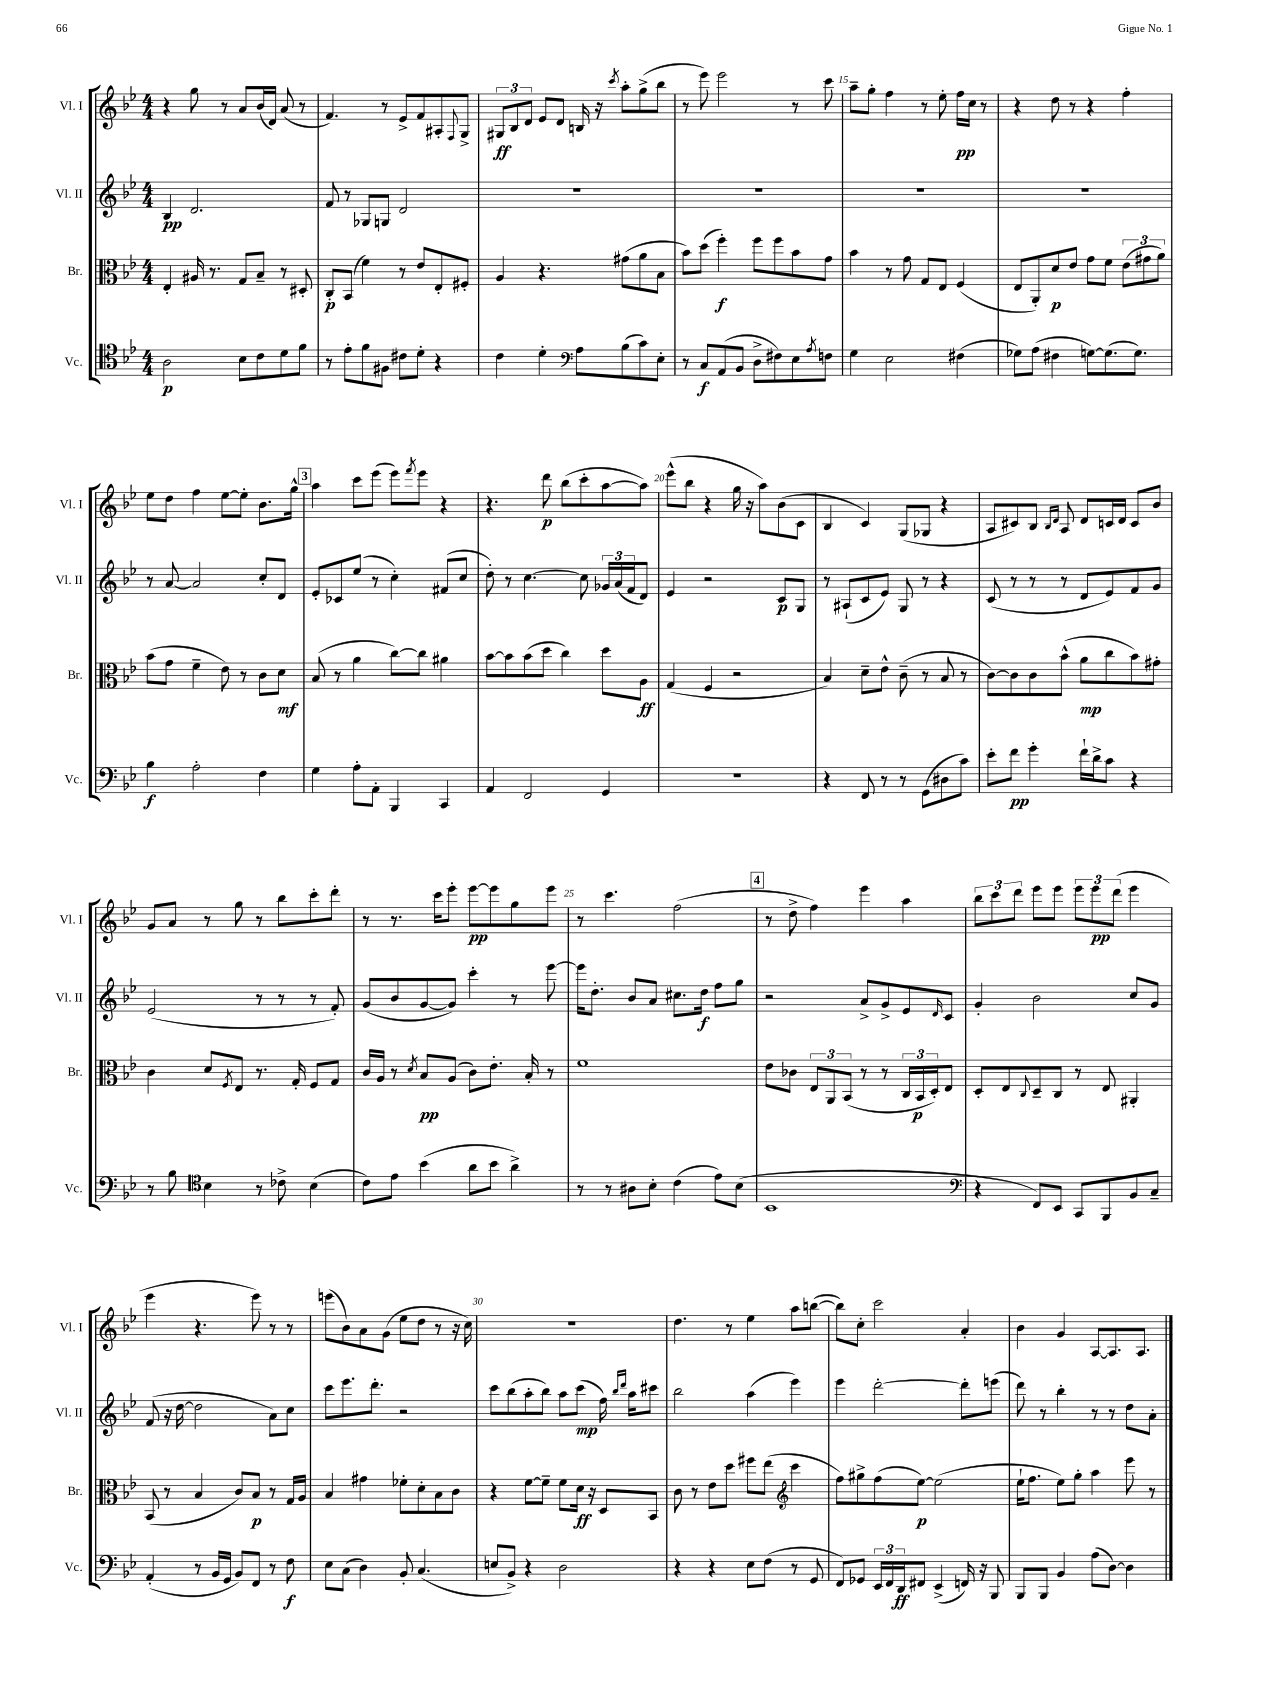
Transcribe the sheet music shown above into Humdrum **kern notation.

**kern	**kern	**kern	**kern
*staff4	*staff3	*staff2	*staff1
*clefC4	*clefC3	*clefG2	*clefG2
*k[b-e-]	*k[b-e-]	*k[b-e-]	*k[b-e-]
*M4/4	*M4/4	*M4/4	*M4/4
2A	4E-'	4B-	4r
.	16A#	2.d	8gg
.	8.r	.	.
.	.	.	8r
8B-	8G	.	8a
8c	8B-~	.	(16b-
.	.	.	16d)
8d	8r	.	(8a
8f	8D#'	.	8r
=	=	=	=
8r	8C'	8f	4.f)
8e-'	(8BB-	8r	.
8f	4f)	8G-	.
8F#	.	8G	8r
8c#	8r	2d	8e-^
8d'	8e-	.	8f
4r	8E-'	.	8A#'
.	.	.	8qqF
.	8F#'	.	8G^
=	=	=	=
4c	4A	1r	12G#
.	.	.	12B-
.	.	.	12d
4d'	4.r	.	8e-
.	.	.	8d
*clefF4	*	*	*
8A	.	.	16B
.	.	.	16r
.	.	.	8qccc
(8B-	(8g#	.	8aa'
8c)	8a	.	(8gg^
8E-'	8B-	.	8bb-
=	=	=	=
8r	8b-)	1r	8r
8C	(8dd	.	8eee-)
(8AA	4ff')	.	2eee-
8BB-	.	.	.
8D^	8ff	.	.
8F#)	8ff	.	.
8E-	8b-	.	8r
8qA	.	.	.
8F	8g	.	8ccc
=	=	=	=
4G	4b-	1r	8aa~
.	.	.	8gg'
2E-	8r	.	4ff
.	8g	.	.
.	8G	.	8r
.	8E-	.	8ee-'
(4F#	(4F	.	16ff
.	.	.	16cc
.	.	.	8r
=	=	=	=
8G-)	8E-	1r	4r
(8A	8AA')	.	.
4F#	8d	.	8dd
.	8e-	.	8r
[8G)	8g	.	4r
(8.G]	8f	.	.
.	(12e-	.	4ff'
8.G)	.	.	.
.	12g#	.	.
.	12a)	.	.
=	=	=	=
4B-	(8b-	8r	8ee-
.	8g	[8a	8dd
2A'	4f~	2a]	4ff
.	8e-)	.	[8ee-
.	8r	.	8ee-']
4F	8c	8cc'	8.b-
.	8d	8d	.
.	.	.	16gg^^
=	=	=	=
4G	(8B-	8e-'	4aa
.	8r	8c-	.
8A'	4a	(8ee-	8ccc
8AA'	.	8r	(8eee-
4BBB-	[8cc)	4cc')	8eee-)
.	.	.	8qfff
.	8cc]	.	8eee-
4CC	4a#	(8f#	4r
.	.	8cc	.
=	=	=	=
4AA	[8b-	8dd')	4.r
.	8b-]	8r	.
2FF	(8b-	[4.cc	.
.	8dd	.	8ddd
.	4cc)	.	(8bb-
.	.	8cc]	8ccc'
4GG	8dd	24g-	[8aa
.	.	(24a	.
.	.	24f	.
.	8A	8d)	8aa])
=	=	=	=
1r	(4G	4e-	(8eee-^^
.	.	.	8bb-
.	4F	2r	4r
.	2r	.	16gg
.	.	.	16r
.	.	.	8aa)
.	.	8c	(8b-
.	.	8G	8c
=	=	=	=
4r	4B-)	8r	4B-
.	.	(8A#`	.
8FF	8d~	8c	4c)
8r	8e-^^	8e-)	.
8r	(8c~	8G	(8G
(8GG	8r	8r	8G-
8D#	8B-	4r	4r
8c)	8r	.	.
=	=	=	=
8e-'	[8c)	(8c	8A
8f	8c]	8r	8c#)
4g'	8c	8r	8B-
.	.	.	16qqB-
.	.	.	16qqd
.	(8b-^^	8r	8A
16f`	8a	8d	8d
16d^	.	.	.
8c	8cc	8e-)	16c
.	.	.	16d
4r	8b-)	8f	8c
.	8g#'	8g	8b-
=	=	=	=
8r	4c	(2e-	8g
8B-	.	.	8a
*clefC4	*	*	*
4B-	8d	.	8r
.	8qF	.	.
.	8E-	.	8gg
8r	8.r	8r	8r
8c-^	.	8r	8bb-
.	16G'	.	.
(4B-	8F	8r	8ccc'
.	8G	8f')	8ddd'
=	=	=	=
8c)	16c	(8g	8r
.	16A	.	.
8e-	8r	8b-	8.r
.	8qd	.	.
(4b-	8B-	[8g	.
.	.	.	16ccc
.	(8A	8g])	8eee-'
8a	8c)	4ccc'	[8eee-
8b-	8.e-'	.	8eee-]
4a^)	.	8r	8gg
.	16B-'	.	.
.	8r	[8eee-	8eee-
=	=	=	=
8r	1f	16eee-]	8r
.	.	8.dd'	.
8r	.	.	4.ccc
8A#	.	8b-	.
8B-'	.	8a	.
(4c	.	8.cc#	(2ff
.	.	16dd	.
8e-)	.	8ff	.
(8B-	.	8gg	.
=	=	=	=
1BB-	8e-	2r	8r
.	8c-	.	8dd^
.	12E-	.	4ff)
.	12AA	.	.
.	(12BB-	.	.
.	8r	8a^	4eee-
.	8r	8g^	.
.	24C	8e-	4aa
.	24BB-	.	.
.	24D')	.	.
.	.	16qqd	.
.	8E-	8c	.
=	=	=	=
*clefF4	*	*	*
4r	8D'	4g'	12bb-
.	.	.	12ccc
.	8E-	.	.
.	.	.	12ddd
.	8qqC	.	.
8FF)	8D~	2b-	8eee-
8EE-	8C	.	8eee-
8CC	8r	.	12eee-
.	.	.	12eee-
8BBB-	8E-	.	.
.	.	.	(12ddd
8BB-	4AA#'	8cc	4eee-
8C~	.	8g	.
=	=	=	=
(4AA'	(8BB-	(8f	4eee-
.	8r	16r	.
.	.	[16dd	.
8r	4B-	2dd]	4.r
16BB-	.	.	.
16GG	.	.	.
8BB-)	8c)	.	.
8FF	8B-	.	8eee-)
8r	8r	8a)	8r
8F	16G	8cc	8r
.	16A	.	.
=	=	=	=
8E-	4B-	8ccc	(8eee
(8C	.	8.eee-	8b-)
4D)	4g#	.	8a
.	.	8.ddd'	.
.	.	.	(8g
8BB-'	8f-'	2r	8ee-
(4.C	8d'	.	8dd
.	8B-	.	8r
.	8c	.	16r
.	.	.	16cc)
=	=	=	=
8E	4r	8ccc	1r
8BB-^)	.	(8bb-	.
4r	[8f	8aa'	.
.	8f~]	8bb-)	.
2D	8f	8aa	.
.	16d	(8ccc	.
.	16r	.	.
.	8D	16ff)	.
.	.	16qqbb-	.
.	.	16qqddd	.
.	.	16aa	.
.	8BB-	8ccc#	.
=	=	=	=
4r	8c	2bb-	4.dd
.	8r	.	.
4r	8e-	.	.
.	8dd	.	8r
8E-	8ff#	(4aa	4ee-
(8F	(8ee-	.	.
*	*clefG2	*	*
8r	4ccc	4eee-)	8aa
8GG	.	.	([8bb
=	=	=	=
8FF)	8ff)	4eee-	8bb])
8GG-	8gg#^	.	8cc'
24EE-	(8ff	[2ddd'	2ccc
24FF	.	.	.
24DD	.	.	.
8FF#	[8ee-)	.	.
(4EE-^	(2ee-]	.	.
16FF)	.	8ddd']	4a'
16r	.	.	.
8BBB-	.	(8eee	.
=	=	=	=
8BBB-	16ee-`	8ddd)	4b-
.	8.ff	.	.
8BBB-	.	8r	.
4BB-	8ee-)	4bb-'	4g
.	8gg'	.	.
(8A	4aa	8r	[8A
[8D)	.	8r	8.A]
4D]	8eee-	8dd	.
.	.	.	8.A
.	8r	8a'	.
==	==	==	==
*-	*-	*-	*-
